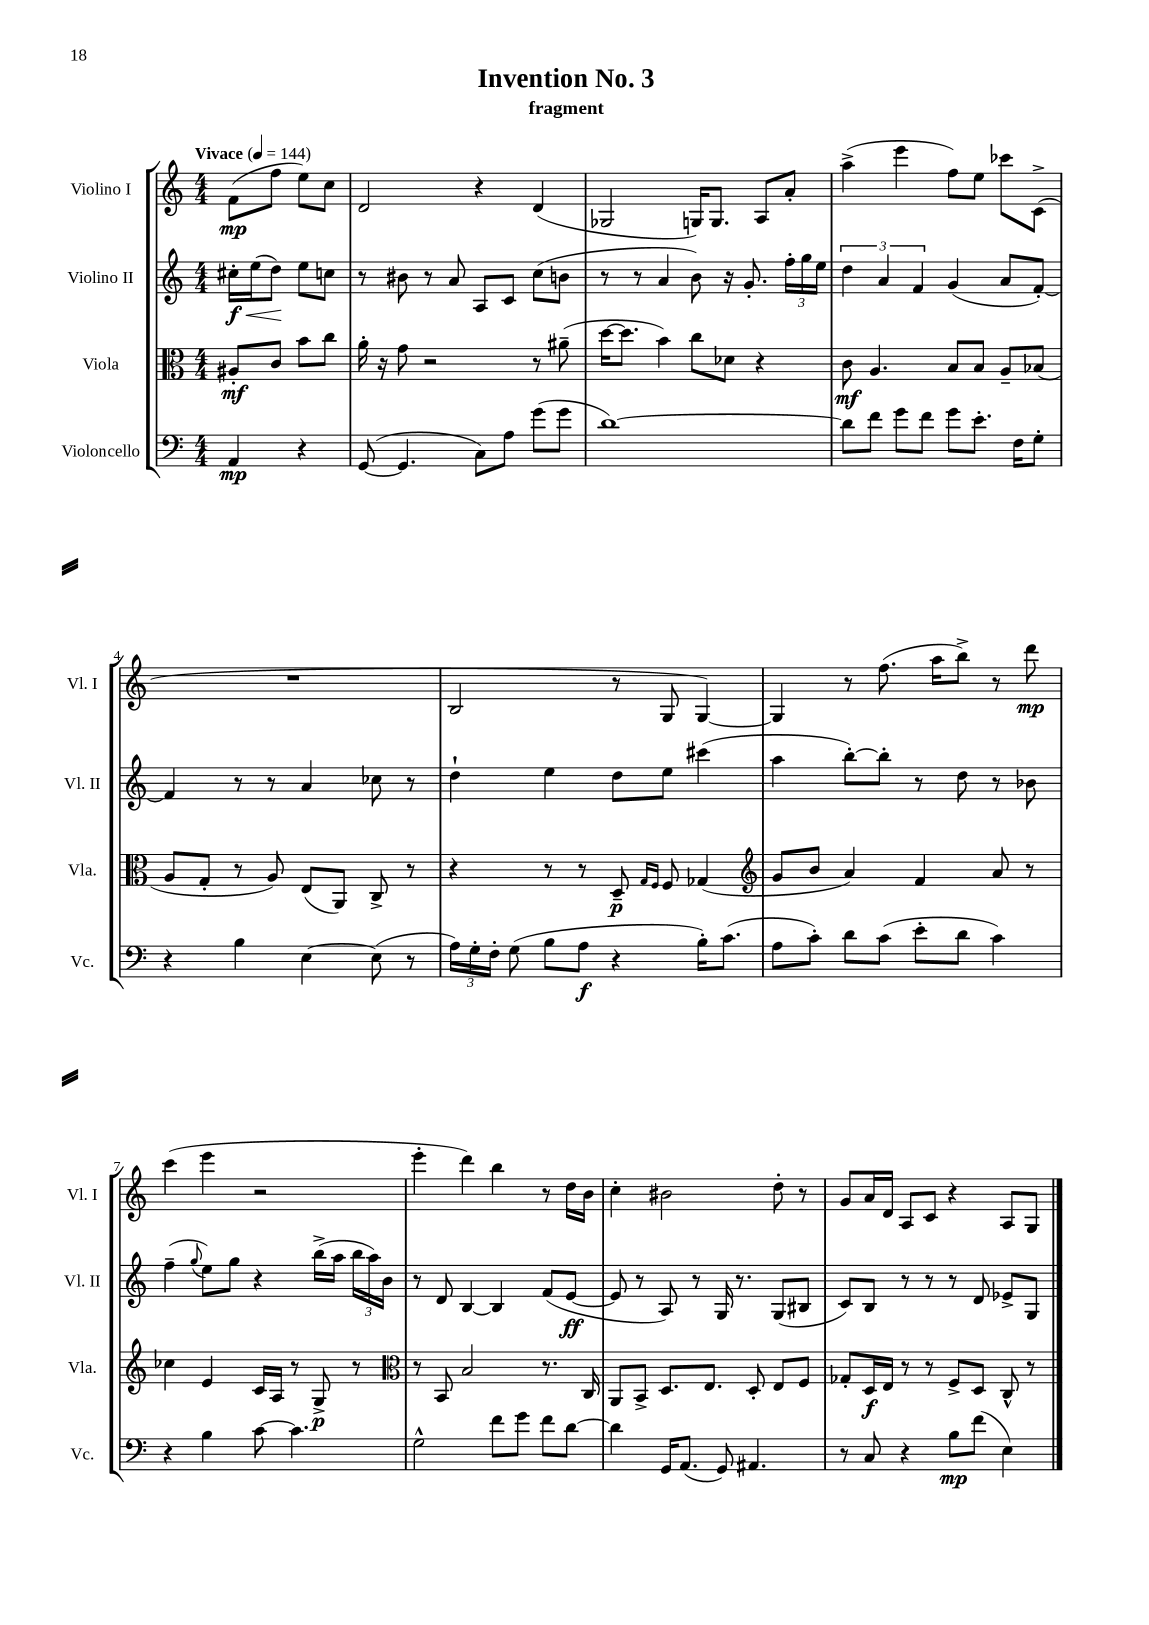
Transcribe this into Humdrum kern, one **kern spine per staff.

**kern	**kern	**kern	**kern
*staff4	*staff3	*staff2	*staff1
*clefF4	*clefC3	*clefG2	*clefG2
*k[]	*k[]	*k[]	*k[]
*M4/4	*M4/4	*M4/4	*M4/4
*MM144	*MM144	*MM144	*MM144
4AA	8A#'	16cc#'	(8f
.	.	(16ee	.
.	8c	8dd)	8ff
4r	8b	8ee	8ee)
.	8cc	8cc	8cc
=	=	=	=
([8GG	16a'	8r	2d
.	16r	.	.
4.GG]	8g	8b#	.
.	2r	8r	.
.	.	8a	.
8C)	.	8A	4r
8A	.	8c	.
(8g	8r	(8cc	(4d
8g	(8a#~	8b	.
=	=	=	=
[1d)	[16dd	8r	2G-
.	8.dd]	.	.
.	.	8r	.
.	4b)	4a	.
.	8cc	8b)	16G)
.	.	.	8.G
.	8d-	16r	.
.	.	8.g'	.
.	4r	.	8A
.	.	24ff'	8a'
.	.	24gg	.
.	.	24ee	.
=	=	=	=
8d]	8c	6dd	(4aa^
8f	4.A	.	.
.	.	6a	.
8g	.	.	4eee
.	.	6f	.
8f	.	.	.
8g	8B	(4g	8ff)
8.e'	8B	.	8ee
.	8A~	8a	8ccc-
16F	.	.	.
8G'	(8B-	[8f')	(8c^
=	=	=	=
4r	8A	4f]	1r
.	8G'	.	.
4B	8r	8r	.
.	8A)	8r	.
[4E	(8E	4a	.
.	8AA)	.	.
(8E]	8C^	8cc-	.
8r	8r	8r	.
=	=	=	=
24A)	4r	4dd`	2B
24G'	.	.	.
24F'	.	.	.
(8G	.	.	.
8B	8r	4ee	.
8A	8r	.	.
4r	8D~	8dd	8r
.	16qqG	.	.
.	16qqF	.	.
.	8F	8ee	8G
16B')	(4G-	(4ccc#	[4G)
(8.c	.	.	.
=	=	=	=
*	*clefG2	*	*
8A	8g	4aa	4G]
8c')	8b	.	.
8d	4a)	[8bb')	8r
(8c	.	8bb']	(8.ff
8e'	4f	8r	.
.	.	.	16aa
8d	.	8dd	8bb^)
4c)	8a	8r	8r
.	8r	8b-	8ddd
=	=	=	=
4r	4cc-	(4ff~	(4ccc
.	.	8qqgg	.
4B	4e	8ee)	4eee
.	.	8gg	.
[8c	16c	4r	2r
.	16A	.	.
4.c]	8r	.	.
.	8G^	(16bb^	.
.	.	16aa	.
.	8r	24bb	.
.	.	24aa)	.
.	.	24b	.
=	=	=	=
*	*clefC3	*	*
2G^^	8r	8r	4eee'
.	8BB	8d	.
.	2B	[4B	4ddd)
8f	.	4B]	4bb
8g	.	.	.
8f	8.r	(8f	8r
[8d	.	[8e	16dd
.	16C	.	16b
=	=	=	=
4d]	8AA	8e]	4cc'
.	8BB^	8r	.
16GG	8.D	8A)	2b#
(8.AA	.	.	.
.	.	8r	.
.	8.E	.	.
8GG)	.	16G	.
.	.	8.r	.
4.AA#	8D'	.	.
.	8E	(8G	8dd'
.	8F	8B#	8r
=	=	=	=
8r	8G-'	8c)	8g
8C	16D	8B	16a
.	16E	.	16d
4r	8r	8r	8A
.	8r	8r	8c
8B	8F^	8r	4r
(8f	8D	8d	.
4E)	8C^^	8e-^	8A
.	8r	8G	8G
==	==	==	==
*-	*-	*-	*-
